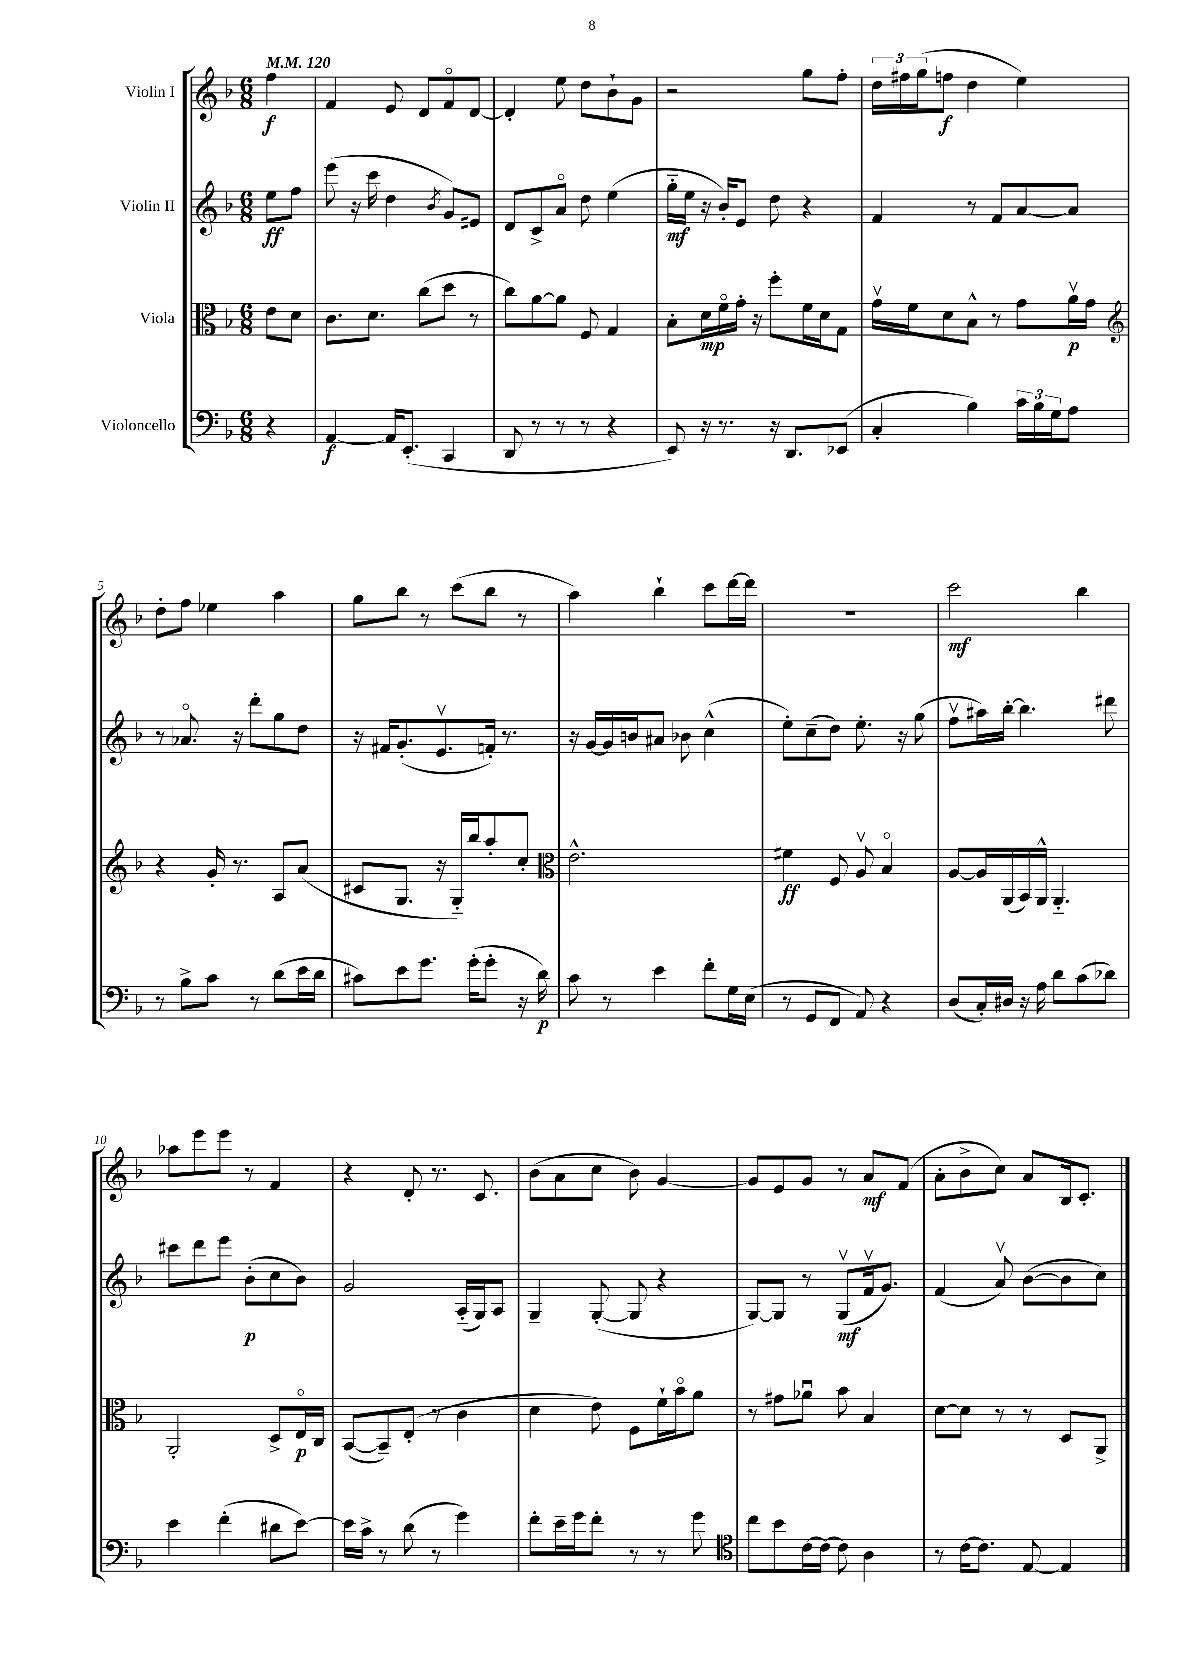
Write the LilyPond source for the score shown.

<<
\new StaffGroup <<
\new Staff = "s0" \with { instrumentName = "Violin I" } {
    \clef treble \key f \major \numericTimeSignature \time 6/8 \partial 4 \tempo 4 = 120
    f''4\f |
    f'4 e'8 d'8 f'8\flageolet d'8~ |
    d'4-. e''8 d''8 bes'8-! g'8 |
    r2 g''8 f''8-. |
    \tuplet 3/2 { d''16 fis''16 g''16( } f''8\f d''4 e''4) |
    d''8-. f''8 ees''4 a''4 |
    g''8 bes''8 r8 c'''8( bes''8 r8 |
    a''4) bes''4-! c'''8 d'''16~ d'''16 |
    R2. |
    c'''2\mf bes''4 |
    aes''8 e'''8 e'''8 r8 f'4 |
    r4 d'8-. r8. c'8. |
    bes'8( a'8 c''8 bes'8) g'4~ |
    g'8 e'8 g'8 r8 a'8\mf f'8( |
    a'8-. bes'8-> c''8) a'8 bes16 c'8.-. \bar "|." |
}
\new Staff = "s1" \with { instrumentName = "Violin II" } {
    \clef treble \key f \major \numericTimeSignature \time 6/8 \partial 4
    e''8\ff f''8 |
    e'''8( r16 c'''16 d''4 \acciaccatura { bes'8 } g'8) eis'8 |
    d'8 c'8-> a'8\flageolet d''8 e''4( |
    g''16-_\mf e''16 r16 bes'16-.) e'8 d''8 r4 |
    f'4 r8 f'8 a'8~ a'8 |
    r8 aes'8.\flageolet r16 d'''8-. g''8 d''8 |
    r16 fis'16 g'8.-.( e'8.\upbow f'16-.) r8. |
    r16 g'16~ g'16 b'16 ais'8 bes'8 c''4-^( |
    e''8-.) c''8--( d''8) e''8.-. r16 g''8( |
    f''8\upbow ais''16) bes''16~-. bes''4. dis'''8 |
    cis'''8 d'''8 e'''8 bes'8-.\p( c''8 bes'8) |
    g'2 a16-_( g16) a8 |
    g4-- g8~-.( g8 r4 |
    g8~) g8 r8 g8\upbow\mf( f'16\upbow g'8.) |
    f'4( a'8\upbow) bes'8~( bes'8 c''8) \bar "|." |
}
\new Staff = "s2" \with { instrumentName = "Viola" } {
    \clef alto \key f \major \numericTimeSignature \time 6/8 \partial 4
    e'8 d'8 |
    c'8. d'8. c''8( d''8 r8 |
    c''8) a'8~ a'8 f8 g4 |
    bes8-. d'16\mp f'16\flageolet g'16-. r16 f''8-. f'16 d'16 g8 |
    g'16\upbow f'16 d'8 bes8-^ r8 g'8 a'16\upbow\p g'16 |
    \clef treble r4 g'16-. r8. a8 a'8( |
    cis'8 g8. r16 g16-_) bes''16 a''8-. c''8-. |
    \clef alto e'2.-^ |
    fis'4\ff f8 a8\upbow bes4\flageolet |
    a8~ a16 a,16( bes,16) a,16-^ a,4.-_ |
    a,2-. d8-> e16\flageolet\p c16 |
    bes,8~( bes,8--) e8-.( r8 c'4 |
    d'4 e'8) f8 f'16-! bes'16\flageolet a'8 |
    r8 gis'8 aes'8\downbow bes'8 bes4 |
    d'8~ d'8 r8 r8 d8 a,8-> \bar "|." |
}
\new Staff = "s3" \with { instrumentName = "Violoncello" } {
    \clef bass \key f \major \numericTimeSignature \time 6/8 \partial 4
    r4 |
    a,4~\f a,16 e,8.-.( c,4 |
    d,8 r8 r8 r8 r4 |
    e,8) r16 r8. r16 d,8. ees,8( |
    c4-. bes4) \tuplet 3/2 { c'16 bes16 g16 } a8 |
    r8 bes8-> c'8 r8 d'8( e'16 d'16 |
    cis'8) e'8 g'8. g'16-.( g'8-. r16 d'16\p) |
    c'8 r8 e'4 f'8-. g16 e16( |
    r8 g,8 f,8 a,8) r4 |
    d8( c16-.) dis16 r16 a16 d'8 c'8( des'8) |
    e'4 f'4-.( dis'8 e'8~) |
    e'16 c'16-> r8 d'8( r8 g'4) |
    f'8-. e'16-- g'16 f'8-. r8 r8 g'8 |
    \clef tenor c''8 bes'8 c'16~ c'16~ c'8 a4 |
    r8 c'16~ c'8. e8~ e4 \bar "|." |
}
>>
>>
